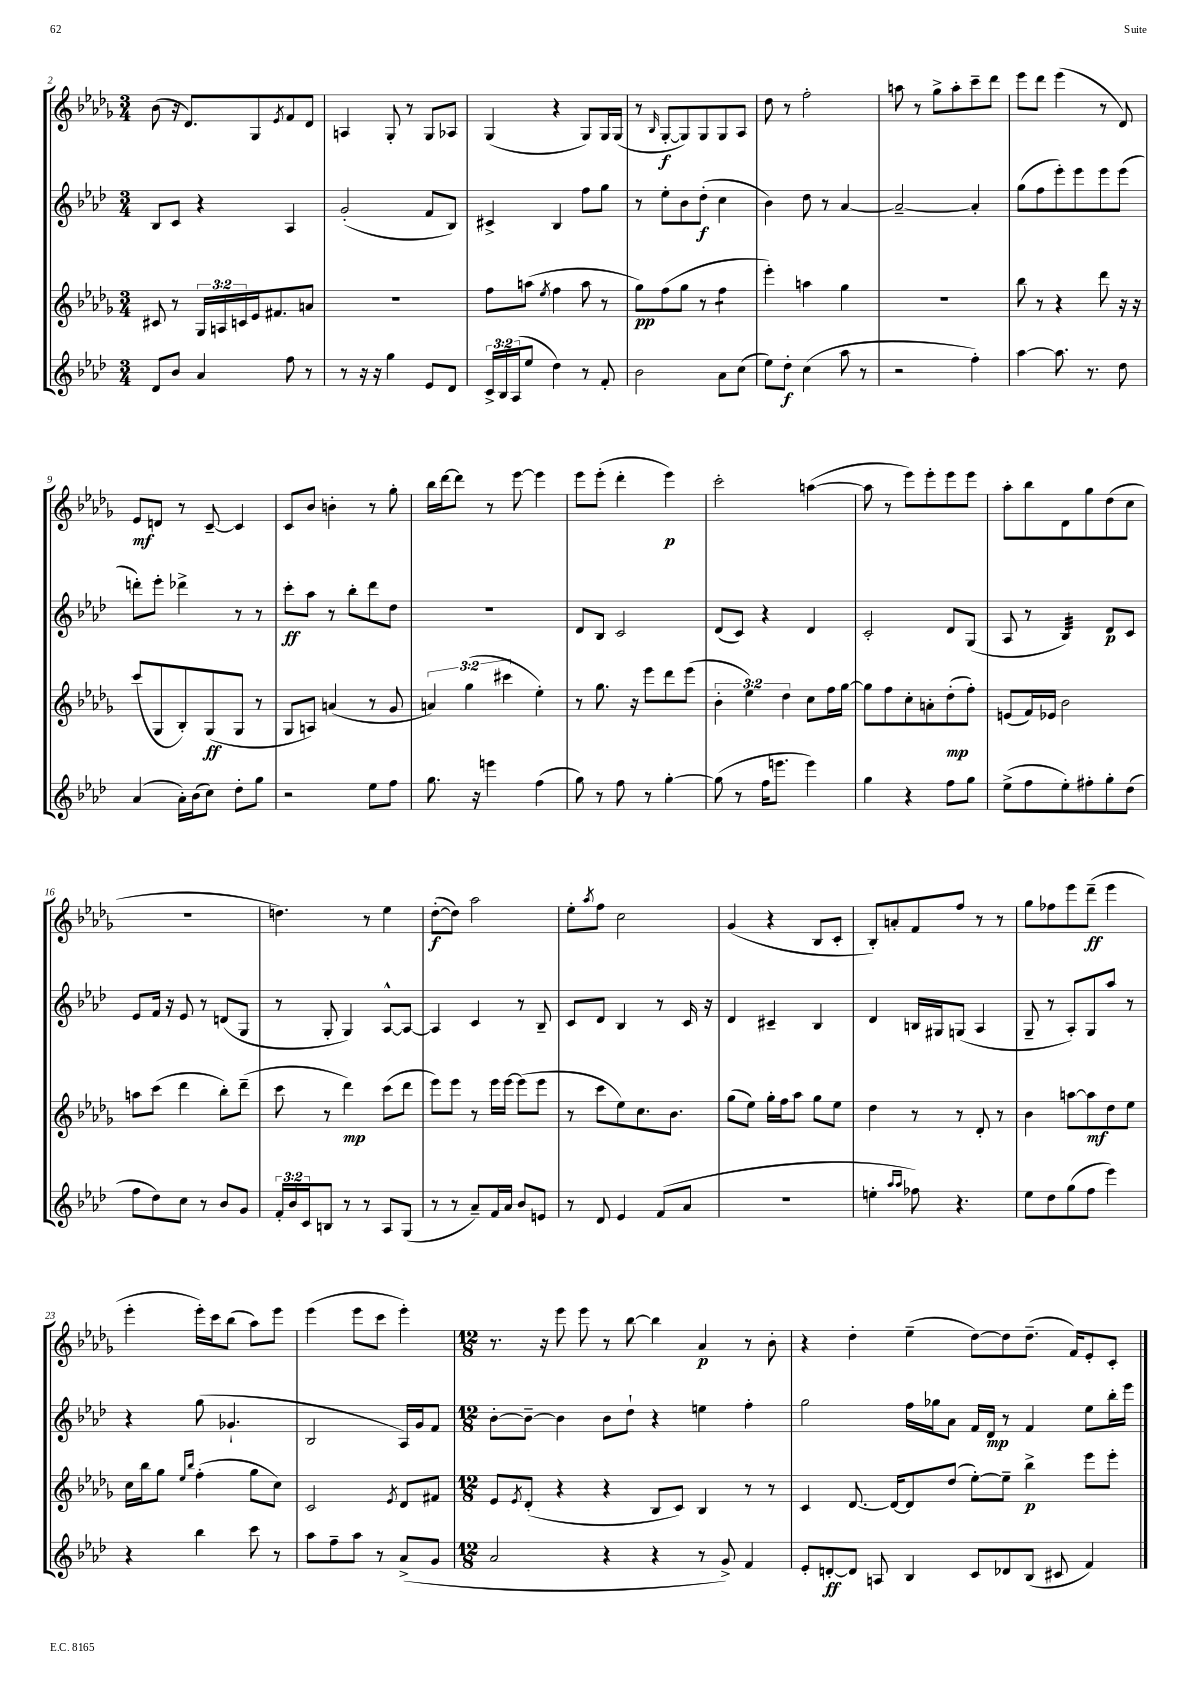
<<
\new StaffGroup <<
\new Staff = "s0" {
    \clef treble \key des \major \numericTimeSignature \time 3/4
    bes'8( r16 des'8.) ges8 \acciaccatura { ees'8 } f'8 des'8 |
    a4 ges8-. r8 ges8 aes8 |
    ges4( r4 ges8) ges16 ges16( |
    r8 \grace { bes16 } ges8~-.\f ges8) ges8 ges8 aes8 |
    des''8 r8 f''2-. |
    a''8 r8 ges''8-> a''8-. c'''8-- des'''8 |
    ees'''8 des'''8 ees'''4( r8 des'8) |
    ees'8\mf d'8 r8 c'8~-- c'4 |
    c'8 bes'8 b'4-. r8 ges''8-. |
    bes''16 des'''16~ des'''8 r8 ees'''8~ ees'''4 |
    ees'''8 ees'''8-.( des'''4-. ees'''4\p) |
    c'''2-. a''4~( |
    a''8 r8 ees'''8) ees'''8-. ees'''8 ees'''8 |
    aes''8-. bes''8 des'8 ges''8 des''8( c''8 |
    R2. |
    d''4.) r8 ees''4 |
    des''8~-.\f( des''8) aes''2 |
    ees''8-. \acciaccatura { aes''8 } f''8 c''2 |
    ges'4( r4 bes8 c'8-. |
    bes8-.) a'8-. f'8 f''8 r8 r8 |
    ges''8 fes''8 ees'''8 des'''8--\ff( ees'''4 |
    ees'''4-. ees'''16-.) c'''16 bes''8( aes''8) ees'''8 |
    ees'''4( ees'''8 c'''8 ees'''4-.) |
    \numericTimeSignature \time 12/8 r8. r16 ees'''8 ees'''8 r8 bes''8~ bes''4 aes'4\p r8 bes'8-. |
    r4 des''4-. ees''4--( des''8~) des''8 des''8.--( f'16) ees'8-. c'8-. \bar "|." |
}
\new Staff = "s1" {
    \clef treble \key aes \major \numericTimeSignature \time 3/4
    bes8 c'8 r4 aes4 |
    g'2-.( f'8 bes8) |
    cis'4-> bes4 f''8 g''8 |
    r8 ees''8-. bes'8 des''8-.\f( c''4 |
    bes'4) des''8 r8 aes'4~ |
    aes'2~-- aes'4-. |
    g''8( f''8 ees'''8-.) ees'''8 ees'''8 ees'''8( |
    d'''8-.) ees'''8-. des'''4-> r8 r8 |
    c'''8-.\ff aes''8 r8 bes''8-. des'''8 des''8 |
    R2. |
    des'8 bes8 c'2 |
    des'8( c'8) r4 des'4 |
    c'2-. des'8 g8( |
    aes8 r8 bes4:32) des'8\p c'8 |
    ees'8 f'16 r16 ees'8 r8 d'8( g8 |
    r8 g8-. g4) aes8~-^ aes8~ |
    aes4 c'4 r8 bes8-- |
    c'8 des'8 bes4 r8 c'16 r16 |
    des'4 cis'4-- bes4 |
    des'4 b16 gis16 g8( aes4 |
    g8-- r8 aes8-.) g8 aes''8 r8 |
    r4 g''8( ges'4.-! |
    bes2 aes16) g'16 f'8 |
    \numericTimeSignature \time 12/8 bes'8~-. bes'8~-- bes'4 bes'8 des''8-! r4 e''4 f''4-. |
    g''2 f''16 ges''16 aes'8 f'16 des'16\mp r8 f'4 ees''8 bes''16-. ees'''16 \bar "|." |
}
\new Staff = "s2" {
    \clef treble \key des \major \numericTimeSignature \time 3/4 \override Staff.TupletNumber.text = #tuplet-number::calc-fraction-text
    cis'8 r8 \tuplet 3/2 { ges16 a16 c'16 } ees'16 fis'8. a'8 |
    R2. |
    f''8 a''8( \acciaccatura { ees''8 } f''4 a''8 r8 |
    ges''8\pp) f''8( ges''8 r8 f''4:8 |
    ees'''4-.) a''4 ges''4 |
    R2. |
    bes''8 r8 r4 des'''8 r16 r16 |
    c'''8( ges8 bes8-.) ges8\ff( ges8 r8 |
    ges8 a8) a'4( r8 ges'8 |
    \tuplet 3/2 { a'4) ges''4( cis'''4 } ees''4-.) |
    r8 ges''8. r16 ees'''8 des'''8 ees'''8( |
    \tuplet 3/2 { bes'4-. ees''4) des''4 } c''8 f''16 ges''16~ |
    ges''8 f''8 c''8-. a'8-. des''8-.\mp( f''8-.) |
    e'8( f'16) ees'16 bes'2 |
    a''8 c'''8( des'''4 bes''8-.) des'''8--( |
    c'''8 r8 des'''4\mp) c'''8( des'''8 |
    ees'''8) ees'''8 r8 ees'''16 ees'''16~ ees'''8( ees'''8 |
    r8 c'''8 ees''8) c''8. bes'8. |
    ges''8( ees''8) ges''16-. f''16 aes''8 ges''8 ees''8 |
    des''4 r8 r8 des'8-. r8 |
    bes'4 a''8~ a''8\mf des''8 ees''8 |
    c''16 bes''16 ges''8 \grace { ees''16 bes''16 } f''4-.( ges''8 c''8) |
    c'2 \acciaccatura { ees'8 } des'8 fis'8 |
    \numericTimeSignature \time 12/8 ees'8 \acciaccatura { ees'8 } des'8-.( r4 r4 bes8 c'8) bes4 r8 r8 |
    c'4 des'8.~ des'16~ des'8 des''8( ees''8~-.) ees''8-- bes''4->\p ees'''8 ees'''8-. \bar "|." |
}
\new Staff = "s3" {
    \clef treble \key aes \major \numericTimeSignature \time 3/4 \override Staff.TupletNumber.text = #tuplet-number::calc-fraction-text
    des'8 bes'8 aes'4 f''8 r8 |
    r8 r16 r16 g''4 ees'8 des'8 |
    \tuplet 3/2 { c'16-> bes16 aes16( } ees''8 des''4) r8 f'8-. |
    bes'2 aes'8 c''8( |
    ees''8) des''8-.\f c''4( aes''8 r8 |
    r2 f''4-.) |
    aes''4~ aes''8. r8. des''8 |
    aes'4( aes'16-.) bes'16( c''8) des''8-. g''8 |
    r2 ees''8 f''8 |
    g''8. r16 e'''4 f''4( |
    g''8) r8 f''8 r8 g''4~-. |
    g''8( r8 f''16 e'''8. e'''4) |
    g''4 r4 f''8 g''8 |
    ees''8->( f''8 ees''8-.) fis''8-. g''8-. des''8( |
    f''8 des''8) c''8 r8 bes'8 g'8 |
    \tuplet 3/2 { f'16-. bes'16 c'16 } b8 r8 r8 aes8 g8( |
    r8 r8 aes'8--) f'16 aes'16 bes'8 e'8 |
    r8 des'8 ees'4 f'8( aes'8 |
    R2. |
    e''4-. \grace { aes''16 aes''16 } fes''8) r4. |
    ees''8 des''8 g''8( f''8 ees'''4) |
    r4 bes''4 c'''8 r8 |
    aes''8 f''8-- aes''8 r8 aes'8->( g'8 |
    \numericTimeSignature \time 12/8 aes'2 r4 r4 r8 g'8->) f'4 |
    ees'8-. d'8~-.\ff d'8 a8 bes4 c'8 des'8 bes8( cis'8 f'4) \bar "|." |
}
>>
>>
\layout { \context { \Score currentBarNumber = #2 } }
